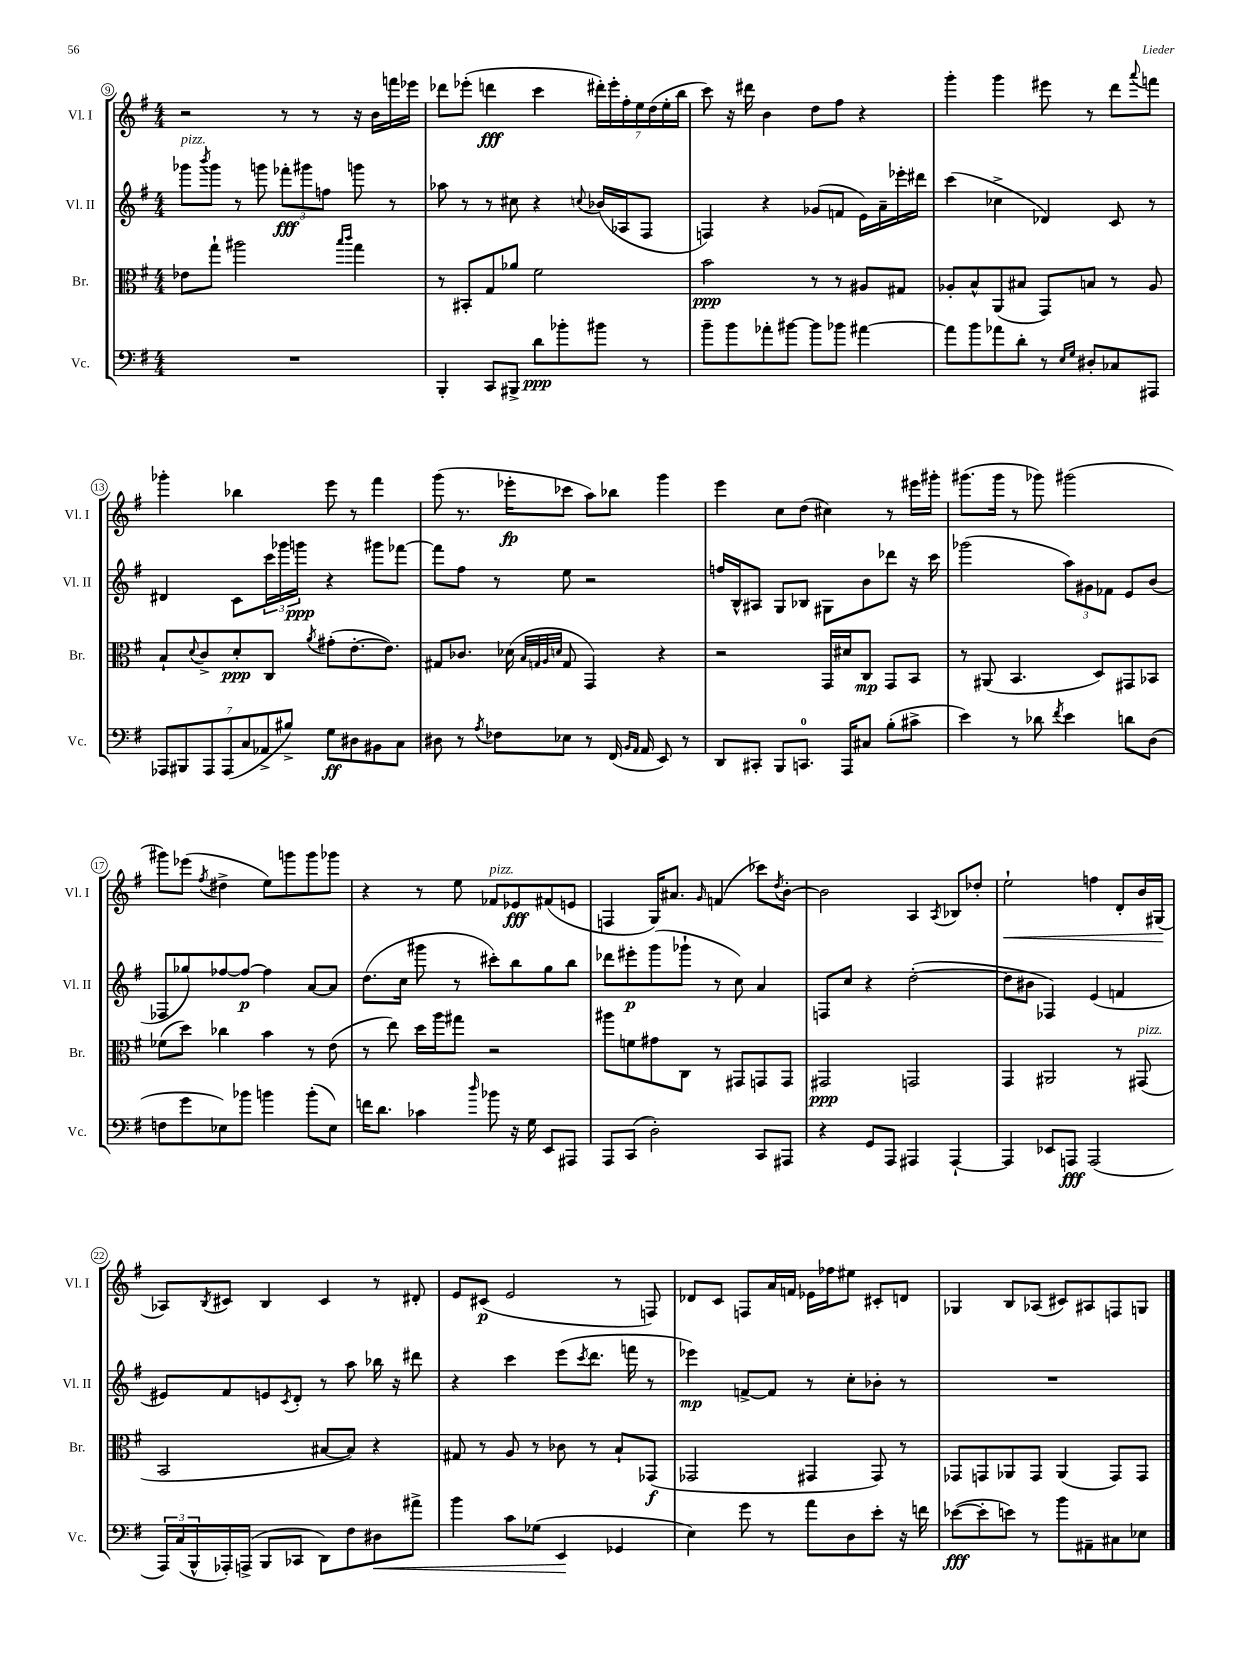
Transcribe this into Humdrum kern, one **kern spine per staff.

**kern	**kern	**kern	**kern
*staff4	*staff3	*staff2	*staff1
*clefF4	*clefC3	*clefG2	*clefG2
*k[f#]	*k[f#]	*k[f#]	*k[f#]
*M4/4	*M4/4	*M4/4	*M4/4
1r	8e-	8ggg-	2r
.	.	8qbbb	.
.	8gg`	8ggg-	.
.	2aa#	8r	.
.	.	8ggg	.
.	.	12fff-'	8r
.	.	12ggg#	.
.	.	.	8r
.	.	12ff	.
.	16qqbb	.	.
.	16qqccc	.	.
.	4gg	8ggg	16r
.	.	.	16b
.	.	8r	16fff
.	.	.	16eee-
=	=	=	=
4BBB'	8r	8aa-	8ddd-
.	8BB#'	8r	(8eee-'
8CC	8G	8r	4ddd
8BBB#^	8a-	8cc#	.
8d	2f#	4r	4ccc
8b-'	.	.	.
.	.	8qqcc	.
8b#	.	(16b-	28ddd#')
.	.	.	28eee-'
.	.	16A-	.
.	.	.	28ff#'
.	.	.	28ee
8r	.	8F#	.
.	.	.	(28dd
.	.	.	28ee'
.	.	.	28bb
=	=	=	=
8b~	2b	4F)	8ccc)
8b	.	.	16r
.	.	.	16ddd#
8a-'	.	4r	4b
[8b#	.	.	.
8b#]	8r	(8g-	8dd
8b-	8r	8f	8ff#
[4a#	8A#	16e)	4r
.	.	16a~	.
.	8G#	16eee-'	.
.	.	16ddd#	.
=	=	=	=
8a#]	8A-'	(4ccc	4ggg'
8b	8B^^	.	.
8a-	(8AA	4cc-^	4ggg
8d'	8B#	.	.
8r	8GG)	4d-)	8eee#
16qqE	.	.	.
16qqG	.	.	.
8D#'	8B	.	8r
8C-	8r	8c	8ddd
.	.	.	8qqaaa
8AAA#	8A-	8r	8fff
=	=	=	=
14AAA-	8B`	4d#	4ggg-'
14BBB#	.	.	.
.	8qqd	.	.
.	8c^	.	.
14AAA-	.	.	.
(14AAA-	.	.	.
.	8d'	8c	4bb-
14C	.	.	.
14AA-^	.	.	.
.	8C	24ccc	.
.	.	24ggg-	.
14B#^)	.	.	.
.	.	24ggg	.
.	8qa	.	.
8G	(8g#'	4r	8eee
8D#	[8.e'	.	8r
8BB#	.	8ggg#	4fff#
.	8.e])	.	.
8C	.	[8fff-	.
=	=	=	=
8D#	8G#	8fff-]	(8ggg
8r	8.c-	8ff#	8.r
8qA	.	.	.
8F-	.	8r	.
.	(16d-	.	16eee-'
.	32qqB	.	.
.	32qqG	.	.
.	32qqA	.	.
.	32qqd	.	.
8E-	8G	8ee	8ccc-
8r	4GG)	2r	8aa)
(16FF#	.	.	8bb-
16qqBB	.	.	.
16qqAA	.	.	.
16AA	.	.	.
8EE)	4r	.	4ggg
8r	.	.	.
=	=	=	=
8DD	2r	16ff	4eee
.	.	16B^^	.
8CC#'	.	8A#	.
8BBB	.	8G	8cc
8.CC	.	8B-	(8dd
.	16GG	8G#	4cc#)
16AAA	16d#	.	.
8C#	8C	8b	.
(8B'	8GG	8ddd-	8r
8c#^	8BB	16r	16eee#
.	.	16ccc	16ggg#'
=	=	=	=
4e)	8r	(2ggg-	(8.ggg#
.	(8AA#	.	.
.	.	.	16ggg#
8r	4.BB	.	8r
8d-	.	.	8ggg-)
8qf#	.	.	.
4e	.	12aa)	(2ggg#
.	.	12g#	.
.	8D)	.	.
.	.	12f-	.
8d	8GG#	8e	.
(8D	8BB-	(8b	.
=	=	=	=
8F	(8f-	8F-	8ggg#)
8g	8dd)	8gg-)	(8eee-
.	.	.	8qff#
8E-)	4cc-	[8ff-	4dd#^
8b-	.	8ff-_	.
4b	4b	4ff-]	8ee)
.	.	.	8ggg
(8b'	8r	[8a	8ggg
8E-)	(8e	8a]	8ggg-
=	=	=	=
16f	8r	(8.dd	4r
8.d	.	.	.
.	8ee)	.	.
.	.	16cc	.
4c-	16dd	8ggg#	8r
.	16aa	.	.
.	8gg#	8r	8ee
16qqdd	.	.	.
8b-	2r	8ccc#')	8f-
16r	.	8bb	8e-
16G	.	.	.
8EE	.	8gg	(8f#
8AAA#	.	8bb	8e
=	=	=	=
8AAA	8aa#	8ddd-	4F
(8CC	8f	8eee#'	.
2D')	8g#	(8ggg	16G)
.	.	.	8.a#
.	8C	8ggg-`	.
.	.	.	16qqg
.	8r	8r	(4f
.	8GG#	8cc)	.
8CC	8GG	4a	8ccc-)
.	.	.	8qdd
8AAA#	8GG	.	[8b'
=	=	=	=
4r	2GG#	8F	2b]
.	.	8cc	.
8GG	.	4r	.
8AAA	.	.	.
4AAA#	2GG	([2dd'	4A
.	.	.	8qA
[4AAA#`	.	.	8B-
.	.	.	8dd-'
=	=	=	=
4AAA#]	4GG	8dd]	2ee`
.	.	8b#	.
8EE-	2AA#	4F-)	.
8AAA	.	.	.
(2AAA	.	(4e	4ff
.	8r	4f	8d'
.	(8GG#	.	16b
.	.	.	(16G#
=	=	=	=
24AAA)	2BB	8e#)	8A-)
(24C	.	.	.
24BBB^^	.	.	.
.	.	.	8qB
16AAA-')	.	8f#	8c#
(16AAA^	.	.	.
8BBB	.	8e	4B
.	.	8qc	.
8CC-	.	8d'	.
8DD)	[8B#	8r	4c#
8F#	8B#])	8aa	.
8D#	4r	16bb-	8r
.	.	16r	.
8a#^	.	8ddd#	8d#'
=	=	=	=
4b	8G#	4r	8e
.	8r	.	(8c#
8c	8A	4ccc	2e
(8G-	8r	.	.
4EE	8c-	(8eee	.
.	.	8qccc	.
.	8r	8.ddd	.
4GG-	8B`	.	8r
.	.	16fff	.
.	(8GG-	8r	8F)
=	=	=	=
4E)	2GG-	4eee-)	8d-
.	.	.	8c
8g	.	[8f^	8F
8r	.	8f]	16a
.	.	.	16f
8a	4GG#	8r	16e-
.	.	.	16ff-
8D	.	8cc'	8ee#
8e'	8GG#)	8b-'	8c#'
16r	8r	8r	8d
16f	.	.	.
=	=	=	=
([8e-	8GG-	1r	4G-
8e-']	8GG	.	.
8e)	8AA-	.	8B
8r	8GG	.	(8A-
8b	(4AA-	.	8c#)
8AA#~	.	.	8A#
8C#	8GG)	.	8F
8E-	8GG	.	8G
==	==	==	==
*-	*-	*-	*-
